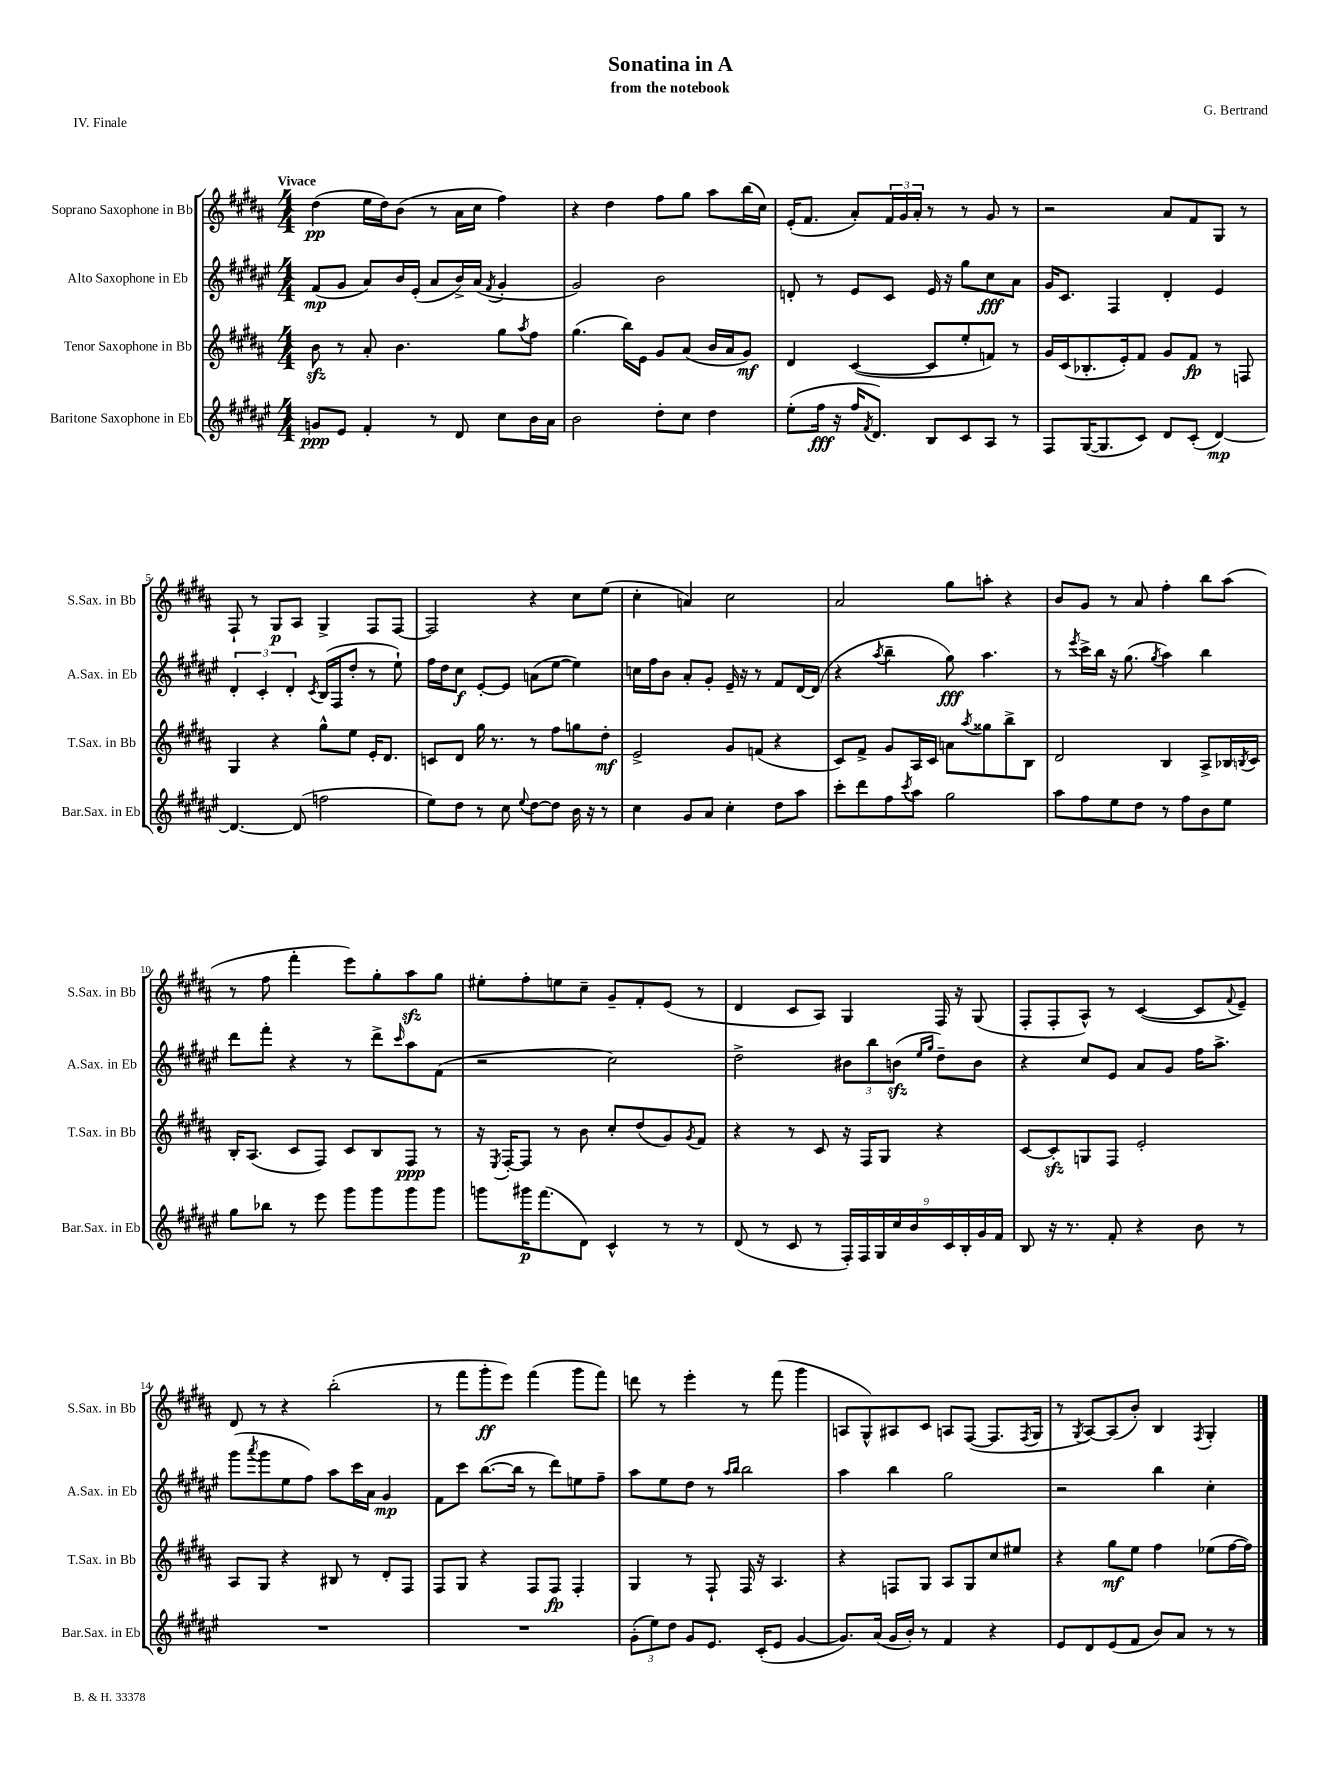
\header { title = "Sonatina in A" composer = "G. Bertrand" subtitle = "from the notebook" piece = "IV. Finale" }
<<
\new StaffGroup <<
\new Staff = "s0" \with { instrumentName = "Soprano Saxophone in Bb" shortInstrumentName = "S.Sax. in Bb" } {
    \clef treble \key b \major \numericTimeSignature \time 4/4 \tempo "Vivace"
    dis''4\pp( e''16 dis''16) b'8( r8 ais'16 cis''16 fis''4) |
    r4 dis''4 fis''8 gis''8 ais''8 b''16( cis''16) |
    e'16-.( fis'8. ais'8-.) \tuplet 3/2 { fis'16 gis'16 ais'16-. } r8 r8 gis'8 r8 |
    r2 ais'8 fis'8 gis8 r8 |
    fis8-! r8 gis8\p ais8 gis4-> fis8 fis8~ |
    fis2 r4 cis''8 e''8( |
    cis''4-. a'4) cis''2 |
    ais'2 gis''8 a''8-. r4 |
    b'8 gis'8 r8 ais'8 fis''4-. b''8 ais''8( |
    r8 fis''8 fis'''4-. e'''8) gis''8-. ais''8\sfz gis''8 |
    eis''8-. fis''8-. e''8 cis''8-- gis'8-- fis'8-. e'8( r8 |
    dis'4 cis'8 ais8) gis4 fis16 r16 gis8( |
    fis8-. fis8-. ais8-^) r8 cis'4~( cis'8 \appoggiatura { fis'8 } e'8--) |
    dis'8 r8 r4 b''2-.( |
    r8 fis'''8 gis'''8-.\ff e'''8) fis'''4( gis'''8 fis'''8) |
    d'''8 r8 e'''4-. r8 fis'''8( gis'''4 |
    a8 gis8-^) ais8 cis'8 a8 fis8~( fis8. \acciaccatura { fis8 } gis16 |
    r8 \acciaccatura { gis8 } ais8~) ais8( b'8-.) b4 \acciaccatura { fis8 } gis4-. \bar "|." |
}
\new Staff = "s1" \with { instrumentName = "Alto Saxophone in Eb" shortInstrumentName = "A.Sax. in Eb" } {
    \clef treble \key fis \major \numericTimeSignature \time 4/4
    fis'8\mp( gis'8 ais'8) b'16 eis'16-.( ais'8 b'16->) ais'16( \acciaccatura { fis'8 } gis'4-. |
    gis'2) b'2 |
    d'8-. r8 eis'8 cis'8 eis'16 r16 gis''8 cis''8\fff ais'8 |
    gis'16 cis'8. fis4 dis'4-. eis'4 |
    \tuplet 3/2 { dis'4-. cis'4-. dis'4-. } \acciaccatura { cis'8 } b16( fis16 dis''8-. r8 eis''8-!) |
    fis''16 dis''16 cis''8\f eis'8~-. eis'8 a'8( eis''8~ eis''4) |
    c''16 fis''16 b'8 ais'8-. gis'8-. eis'16-- r16 r8 fis'8 dis'16~ dis'16( |
    r4 \acciaccatura { ais''8 } b''4-- gis''8\fff) ais''4. |
    r8 \acciaccatura { eis'''8 } cis'''16-> b''16 r16 gis''8.( \acciaccatura { gis''8 } ais''4) b''4 |
    dis'''8 fis'''8-. r4 r8 dis'''8-> \grace { cis'''16 } ais''8 fis'8( |
    r2 cis''2) |
    dis''2-> \tuplet 3/2 { bis'8 b''8 b'8\sfz( } \grace { eis''16 gis''16 } dis''8--) b'8 |
    r4 cis''8 eis'8 ais'8 gis'8 fis''16 ais''8.-> |
    gis'''8( \acciaccatura { ais'''8 } gis'''8 eis''8 fis''8) ais''8 cis'''16 ais'16 gis'4\mp |
    fis'8 cis'''8 b''8.~( b''16 r8 dis'''8) e''8 fis''8-- |
    ais''8 eis''8 dis''8 r8 \grace { ais''16 b''16 } b''2 |
    ais''4 b''4 gis''2 |
    r2 b''4 cis''4-. \bar "|." |
}
\new Staff = "s2" \with { instrumentName = "Tenor Saxophone in Bb" shortInstrumentName = "T.Sax. in Bb" } {
    \clef treble \key b \major \numericTimeSignature \time 4/4
    b'8\sfz r8 ais'8-. b'4. gis''8 \acciaccatura { ais''8 } fis''8 |
    gis''4.( b''16) e'16 gis'8 ais'8( b'16 ais'16 gis'8\mf) |
    dis'4 cis'4~( cis'8 e''8-. f'8) r8 |
    gis'16 cis'16( bes8.-. e'16-.) fis'8 gis'8 fis'8\fp r8 f8 |
    gis4 r4 gis''8-^ e''8 e'16-. dis'8. |
    c'8 dis'8 gis''16 r8. r8 fis''8 g''8 dis''8-.\mf |
    e'2-> gis'8 f'8( r4 |
    cis'8) fis'8-> gis'8 ais16 cis'16 a'8 \acciaccatura { ais''8 } gisis''8 b''8-> b8 |
    dis'2 b4 ais8-> bes16 \acciaccatura { b8 } cis'16 |
    b16-. ais8.( cis'8 fis8) cis'8 b8 fis8\ppp r8 |
    r16 \acciaccatura { e8 } fis16~-. fis8 r8 b'8 cis''8-. dis''8( gis'8) \acciaccatura { gis'8 } fis'8 |
    r4 r8 cis'8 r16 fis16 gis8 r4 |
    cis'8~ cis'8-.\sfz g8 fis8 e'2-. |
    ais8 gis8 r4 bis8 r8 dis'8-. fis8 |
    fis8 gis8 r4 fis8 fis8\fp fis4-. |
    gis4 r8 fis8-! fis16 r16 ais4. |
    r4 f8 gis8 ais8 gis8 cis''8 eis''8 |
    r4 gis''8\mf e''8 fis''4 ees''8( fis''16~ fis''16) \bar "|." |
}
\new Staff = "s3" \with { instrumentName = "Baritone Saxophone in Eb" shortInstrumentName = "Bar.Sax. in Eb" } {
    \clef treble \key fis \major \numericTimeSignature \time 4/4
    g'8\ppp eis'8 fis'4-. r8 dis'8 cis''8 b'16 ais'16 |
    b'2 dis''8-. cis''8 dis''4 |
    eis''8-.( fis''16\fff r16 fis''16 \acciaccatura { fis'8 } dis'8.) b8 cis'8 ais8 r8 |
    fis8 gis16~( gis8. cis'8) dis'8 cis'8-.( dis'4~\mp) |
    dis'4.~ dis'8( f''2 |
    eis''8) dis''8 r8 cis''8 \appoggiatura { eis''8 } dis''8~ dis''8 b'16 r16 r8 |
    cis''4 gis'8 ais'8 cis''4-. dis''8 ais''8 |
    cis'''8-. dis'''8 fis''8 \acciaccatura { cis'''8 } ais''8 gis''2 |
    ais''8 fis''8 eis''8 dis''8 r8 fis''8 b'8 eis''8 |
    gis''8 bes''8 r8 eis'''8 gis'''8 gis'''8 gis'''8 gis'''8 |
    g'''8 gis'''16\p fis'''8.( dis'8) cis'4-^ r8 r8 |
    dis'8( r8 cis'8 r8 \tuplet 9/8 { fis16-.) fis16 gis16 cis''16 b'16 cis'16 b16-. gis'16 fis'16 } |
    b8 r16 r8. fis'8-. r4 b'8 r8 |
    R1 |
    R1 |
    \tuplet 3/2 { gis'8-.( eis''8) dis''8 } gis'8 eis'8. cis'16-.( eis'8 gis'4~ |
    gis'8.) ais'16( gis'16 b'16-.) r8 fis'4 r4 |
    eis'8 dis'8 eis'8( fis'8 b'8) ais'8 r8 r8 \bar "|." |
}
>>
>>
